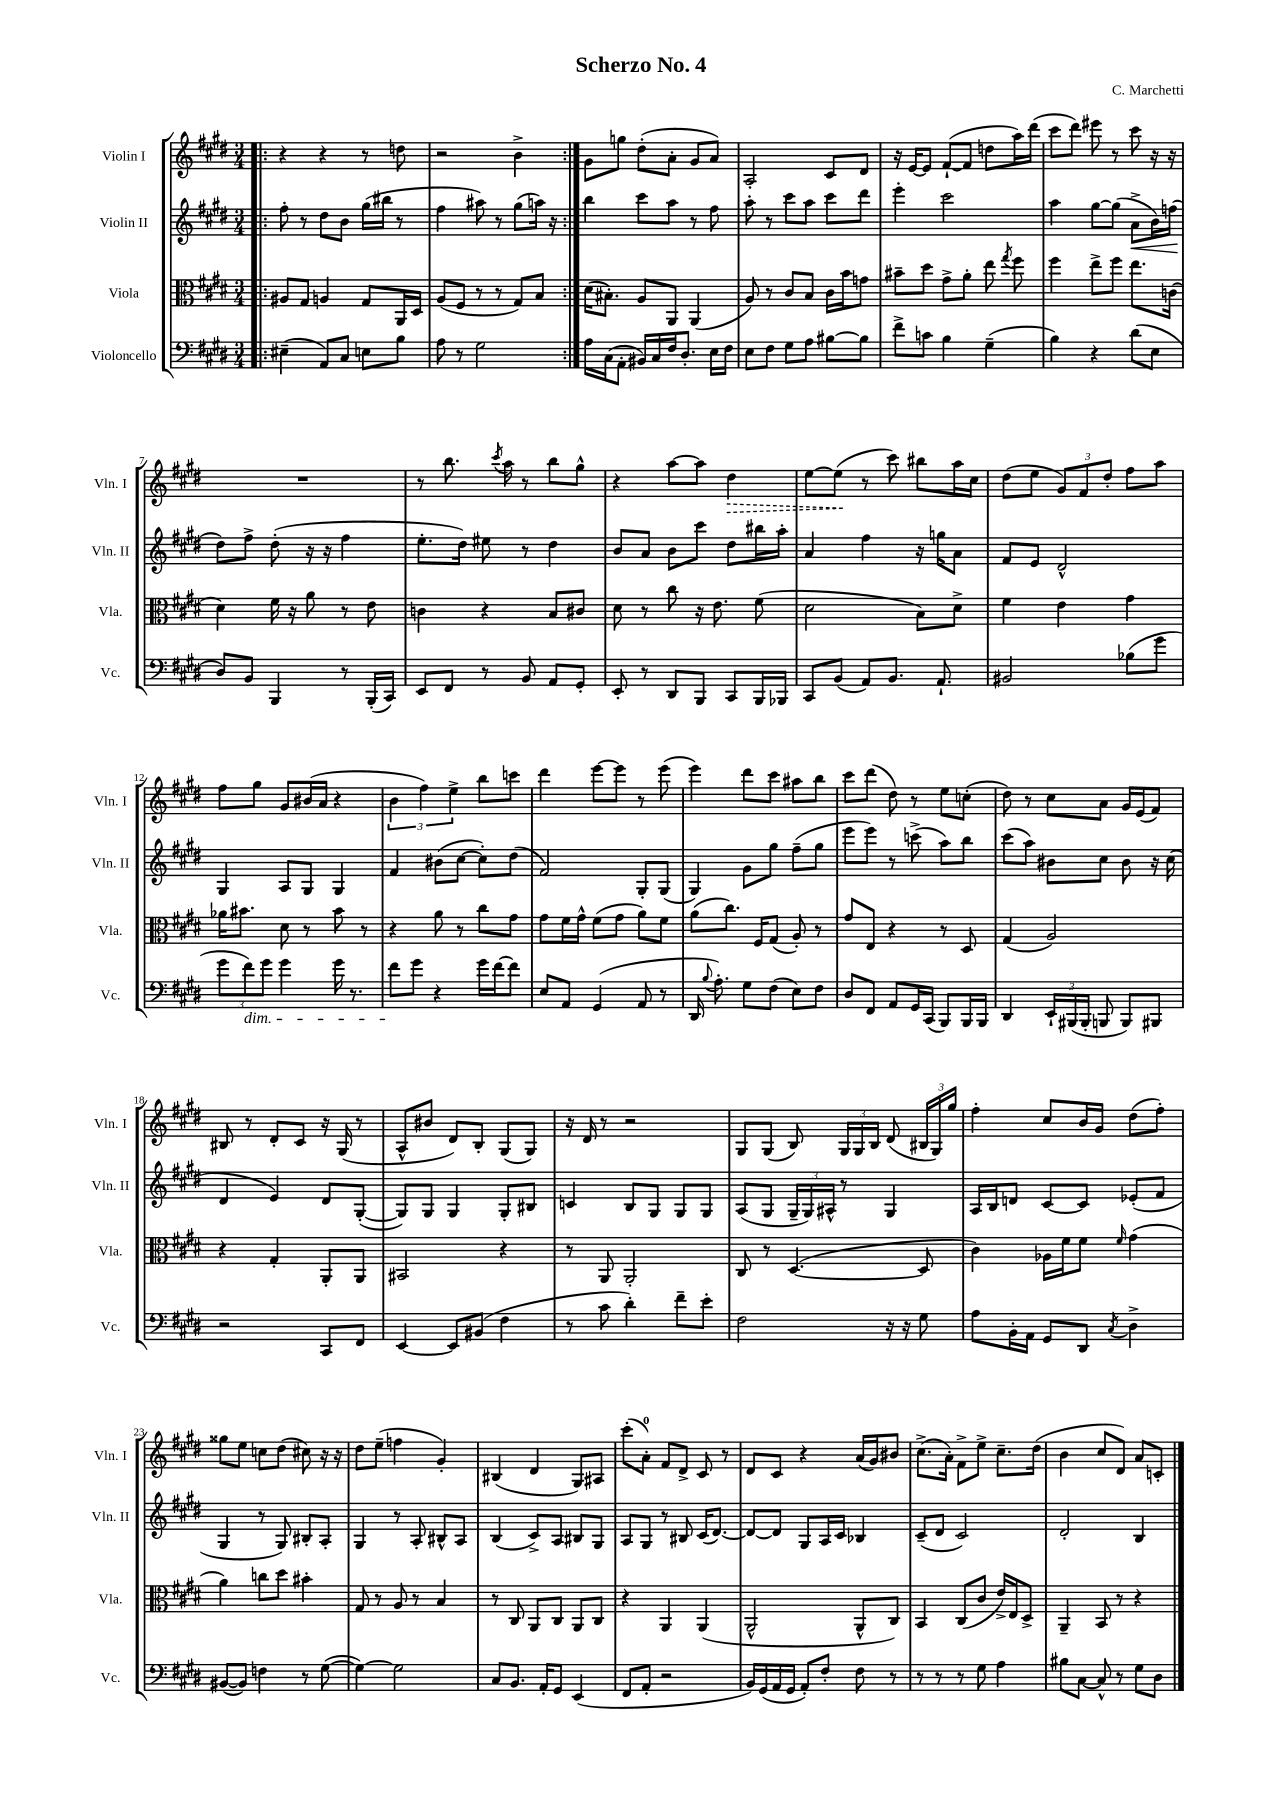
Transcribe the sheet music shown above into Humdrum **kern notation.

**kern	**kern	**kern	**dynam	**kern	**dynam
*part4	*part3	*part2	*part2	*part1	*part1
*staff4	*staff3	*staff2	*staff2	*staff1	*staff1
*I"Violoncello	*I"Viola	*I"Violin II	*	*I"Violin I	*
*I'Vc.	*I'Vla.	*I'Vln. II	*	*I'Vln. I	*
*clefF4	*clefC3	*clefG2	*	*clefG2	*
*k[f#c#g#d#]	*k[f#c#g#d#]	*k[f#c#g#d#]	*	*k[f#c#g#d#]	*
*M3/4	*M3/4	*M3/4	*	*M3/4	*
=1!|:	=1!|:	=1!|:	=1!|:	=1!|:	=1!|:
(4E#X~\	8A#X/L	8ff#'\	.	4r	.
.	8G#/J	8r	.	.	.
8AA/L)	4An/	8dd#\L	.	4r	.
8C#/J	.	8b\J	.	.	.
8En\L	8G#/L	(16gg#\LL	.	8r	.
.	.	16bb#X\JJ	.	.	.
8B\J	16AA/L	8r	.	8ddn\	.
.	16D#/JJ	.	.	.	.
=2	=2	=2	=2	=2	=2
8A\	(8A/L	4ff#\	.	2r	.
8r	8F#/J	.	.	.	.
2G#\	8r	8aa#X\)	.	.	.
.	8r	8r	.	.	.
.	8G#/L)	(8gg#\L	.	4b^\	.
.	8B/J	16aan\Jk)	.	.	.
.	.	16r	.	.	.
=3:|!	=3:|!	=3:|!	=3:|!	=3:|!	=3:|!
16A\LL	(16d#\KL	4bb\	.	8g#\L	.
(16C#\J	8.B#X'\J)	.	.	.	.
8AA'\J	.	.	.	8ggn\J	.
16BB#X/LL)	8A/L	8ccc#\L	.	(8dd#'\L	.
16C#/	.	.	.	.	.
16F#/J	8AA/J	8aa\J	.	8a'\J	.
8.D#'/J	.	.	.	.	.
.	(4AA/	8r	.	8g#/L	.
16E\LL	.	8ff#\	.	8a/J)	.
16F#\JJ	.	.	.	.	.
=4	=4	=4	=4	=4	=4
8E\L	8A/)	8aa'\	.	2A'/	.
8F#\J	8r	8r	.	.	.
8G#\L	8c#/L	8ccc#\L	.	.	.
8A\J	8B/J	8aa\J	.	.	.
[8B#X\L	16c#\LL	8ccc#\L	.	8c#/L	.
.	16b\J	.	.	.	.
8B#\J]	8gn\J	8ddd#\J	.	8d#/J	.
=5	=5	=5	=5	=5	=5
8f#^\L	8b#X~\L	4eee'\	.	16r	.
.	.	.	.	[16e/KL	.
8cn\J	8dd#\J	.	.	8e/J]	.
4B\	8g#^\L	2ccc#\	.	([8f#`/L	.
.	8a'\J	.	.	8f#/J]	.
(4G#~\	8ee\	.	.	8ddn\L	.
.	8qgg#/	.	.	.	.
.	8ff#\	.	.	16aa\L)	.
.	.	.	.	(16ddd#\JJ	.
=6	=6	=6	=6	=6	=6
4B\)	4ff#\	4aa\	.	8ccc#\L	.
.	.	.	.	8ddd#\J)	.
4r	8ee^\L	[8gg#\L	.	8eee#X\	.
.	8ff#\J	(8gg#\J]	.	8r	.
!	!	!	!LO:HP:b	!	!
(8d#\L	8.ee\L	8a^\L	<	8ccc#\	.
8E\J	.	16b\L)	.	16r	.
.	(16cn\Jk	(16ffn\JJ	.	16r	.
.	.	.	[	.	.
!!LO:LB:g=z
=7	=7	=7	=7	=7	=7
8D#/L)	4d#\)	8dd#\L)	.	2.r	.
8BB/J	.	8ff#^\J	.	.	.
4BBB/	16f#\	(8dd#'\	.	.	.
.	16r	.	.	.	.
.	8a\	16r	.	.	.
.	.	16r	.	.	.
8r	8r	4ff#\	.	.	.
(16BBB'/LL	8e\	.	.	.	.
16CC#/JJ)	.	.	.	.	.
=8	=8	=8	=8	=8	=8
8EE/L	4cn\	8.ee'\L	.	8r	.
8FF#/J	.	.	.	8.bb\	.
.	.	16dd#\Jk)	.	.	.
8r	4r	8ee#X\	.	.	.
.	.	.	.	8qccc#/	.
.	.	.	.	16aa\	.
8BB/	.	8r	.	8r	.
8AA/L	8B/L	4dd#\	.	8bb\L	.
8GG#'/J	8c#X/J	.	.	8gg#^^\J	.
=9	=9	=9	=9	=9	=9
8EE'/	8d#\	8b/L	.	4r	.
8r	8r	8a/J	.	.	.
8DD#/L	8cc#\	8b\L	.	[8aa\L	.
8BBB/J	16r	8ccc#\J	.	8aa\J]	.
.	8.e\	.	.	.	.
!	!	!	!	!	!LO:HP:b
8CC#/L	.	8dd#\L	.	4dd#\	>
16BBB/L	(8f#\	16bb#X\L	.	.	.
16BBB-X/JJ	.	16aa'\JJ	.	.	.
=10	=10	=10	=10	=10	=10
8CC#/L	2d#\	4a/	.	[8ee\L	.
(8BB/J	.	.	.	(8ee\J]	.
8AA/L)	.	4ff#\	.	8r	]
8.BB/J	.	.	.	8ccc#\)	.
.	8B\L)	16r	.	8bb#X\L	.
8.AA`/	.	16ggn\KL	.	.	.
.	8d#^\J	8a\J	.	16aa\L	.
.	.	.	.	16cc#\JJ	.
=11	=11	=11	=11	=11	=11
2BB#X/	4f#\	8f#/L	.	(8dd#\L	.
.	.	8e/J	.	8ee\J	.
.	4e\	2d#^^/	.	12g#/L)	.
.	.	.	.	12f#/	.
.	.	.	.	12dd#'/J	.
(8B-X\L	4g#\	.	.	8ff#\L	.
8g#\J	.	.	.	8aa\J	.
!!LO:LB:g=z
=12	=12	=12	=12	=12	=12
12g#\L	16a-X\KL	4G#/	.	8ff#\L	.
.	8.b#X\J	.	.	.	.
!LO:TX:b:i:t=dim.	!	!	!	!	!
12f#\)	.	.	.	.	.
.	.	.	.	8gg#\J	.
12g#\J	.	.	.	.	.
4g#\	8d#\	8A/L	.	8g#/L	.
.	8r	8G#/J	.	(16b#X/L	.
.	.	.	.	16a/JJ	.
16g#\	8b#\	4G#/	.	4r	.
8.r	.	.	.	.	.
.	8r	.	.	.	.
=13	=13	=13	=13	=13	=13
8f#\L	4r	4f#/	.	6b\	.
8g#\J	.	.	.	.	.
.	.	.	.	6ff#\)	.
4r	8a\	(8b#X\L	.	.	.
.	.	.	.	6ee^\	.
.	8r	[8cc#\J	.	.	.
16g#\LL	8cc#\L	8cc#'\L])	.	8bb\L	.
[16f#\J	.	.	.	.	.
8f#\J]	8g#\J	(8dd#\J	.	8cccn\J	.
=14	=14	=14	=14	=14	=14
8E/L	8g#\L	2f#/)	.	4ddd#\	.
8AA/J	16f#\L	.	.	.	.
.	16g#^^\JJ	.	.	.	.
(4GG#/	(8f#\L	.	.	[8eee\L	.
.	8g#\J	.	.	8eee\J]	.
8AA/	8a\L)	8G#'/L	.	8r	.
8r	8f#\J	(8G#/J	.	(8eee\	.
=15	=15	=15	=15	=15	=15
16DD#/	(8a\L	4G#/)	.	4eee\)	.
8qqB/	.	.	.	.	.
8.A'\)	.	.	.	.	.
.	8.cc#\J)	.	.	.	.
8G#\L	.	8g#\L	.	8ddd#\L	.
.	16F#/KL	.	.	.	.
(8F#\J	(8G#/J	8gg#\J	.	8ccc#\J	.
8E\L)	8A'/)	(8ff#~\L	.	8aa#X\L	.
8F#\J	8r	8gg#\J	.	8bb\J	.
=16	=16	=16	=16	=16	=16
8D#/L	8g#/L	8eee\L	.	8ccc#\L	.
8FF#/J	8E/J	8eee\J)	.	(8ddd#\J	.
8AA/L	4r	8r	.	8dd#\)	.
16GG#/L	.	(8cccn^\	.	8r	.
(16CC#/JJ	.	.	.	.	.
8BBB/L)	8r	8aa\L)	.	8ee\L	.
16BBB/L	8D#/	8bb\J	.	(8ccn'\J	.
16BBB/JJ	.	.	.	.	.
=17	=17	=17	=17	=17	=17
4DD#/	(4G#/	(8ccc#\L	.	8dd#\)	.
.	.	8aa\J)	.	8r	.
24EE`/LL	2A/)	8b#X\L	.	8cc#\L	.
(24BBB#X/	.	.	.	.	.
24BBB#'/JJ	.	.	.	.	.
8BBBn/	.	8cc#\J	.	8a\J	.
8BBB/L)	.	8b#\	.	16g#/LL	.
.	.	.	.	(16e/J	.
8BBB#X/J	.	16r	.	8f#/J)	.
.	.	(16cc#\	.	.	.
!!LO:LB:g=z
=18	=18	=18	=18	=18	=18
2r	4r	4d#/	.	8B#X/	.
.	.	.	.	8r	.
.	4G#'/	4e/)	.	8d#'/L	.
.	.	.	.	8c#/J	.
8CC#/L	8AA'/L	8d#/L	.	16r	.
.	.	.	.	(16G#/	.
8FF#/J	8AA/J	([8G#'/J	.	8r	.
=19	=19	=19	=19	=19	=19
[4EE/	2BB#X/	8G#/L])	.	8A^^/L	.
.	.	8G#/J	.	8b#X/J	.
8EE/L]	.	4G#/	.	8d#/L)	.
(8BB#X/J	.	.	.	8B'/J	.
4F#\	4r	8G#'/L	.	(8G#/L	.
.	.	8B#X/J	.	8G#/J)	.
=20	=20	=20	=20	=20	=20
8r	8r	4cn/	.	16r	.
.	.	.	.	16d#/	.
8c#\	8AA/	.	.	8r	.
4d#'\)	2AA'/	8B/L	.	2r	.
.	.	8G#/J	.	.	.
8f#~\L	.	8G#/L	.	.	.
8e'\J	.	8G#/J	.	.	.
=21	=21	=21	=21	=21	=21
2F#\	8C#/	(8A/L	.	8G#/L	.
.	8r	8G#/J	.	(8G#/J	.
.	([4.D#/	24G#~/LL	.	8B/)	.
.	.	24G#/)	.	.	.
.	.	24A#X^^/JJ	.	.	.
.	.	8r	.	24G#/LL	.
.	.	.	.	24G#/	.
.	.	.	.	24B/JJ	.
16r	.	4G#/	.	(8d#/	.
16r	.	.	.	.	.
8G#\	8D#/]	.	.	24B#X/LL	.
.	.	.	.	24G#/)	.
.	.	.	.	24gg#/JJ	.
=22	=22	=22	=22	=22	=22
8A\L	4c#\)	16A/LL	.	4ff#'\	.
.	.	16B/J	.	.	.
16BB'\L	.	8dn/J	.	.	.
16AA\JJ	.	.	.	.	.
8GG#/L	16A-X\LL	[8c#/L	.	8cc#/L	.
.	16f#\J	.	.	.	.
8DD#/J	8f#\J	8c#/J]	.	16b/L	.
.	.	.	.	16g#/JJ	.
8qC#/	16qqf#/	.	.	.	.
4D#^\	(4g#\	(8e-X'/L	.	(8dd#\L	.
.	.	8f#/J	.	8ff#'\J)	.
!!LO:LB:g=z
=23	=23	=23	=23	=23	=23
([8BB#X/L	4a\)	4G#/	.	8gg##X\L	.
8BB#/J])	.	.	.	8ee\J	.
4Fn\	8ccn\L	8r	.	8ccn\L	.
.	8dd#\J	8G#/)	.	(8dd#\J	.
8r	4b#X'\	8B#X'/L	.	8cc#X\)	.
([8G#\	.	8A'/J	.	16r	.
.	.	.	.	16r	.
=24	=24	=24	=24	=24	=24
4G#\_)	8G#/	4G#/	.	8dd#\L	.
.	8r	.	.	(8ee~\J	.
2G#\]	8A/	8r	.	4ffn\	.
.	8r	8A'/	.	.	.
.	4B/	8B#X^^/L	.	4g#'/)	.
.	.	8A/J	.	.	.
=25	=25	=25	=25	=25	=25
8C#/L	8r	(4B/	.	(4B#X/	.
8.BB/J	8C#/	.	.	.	.
.	8AA/L	8c#^/L)	.	4d#/	.
16AA'/KL	.	.	.	.	.
8GG#/J	8C#/J	8A/J	.	.	.
(4EE/	8AA/L	8B#X/L	.	8G#/L)	.
.	8C#/J	8G#/J	.	8A#X/J	.
=26	=26	=26	=26	=26	=26
8FF#/L	4r	8A/L	.	(8ccc#'\L	.
8AA'/J	.	8G#/J	.	8a'\J)	.
2r	4AA/	8r	.	8f#/L	.
.	.	8B#X/	.	8d#^/J	.
.	(4AA/	(16c#/KL	.	8c#/	.
.	.	[8.d#/J)	.	.	.
.	.	.	.	8r	.
=27	=27	=27	=27	=27	=27
16BB/LL)	2AA^^/	8d#/L_	.	8d#/L	.
(16GG#/	.	.	.	.	.
16AA/	.	8d#/J]	.	8c#/J	.
16GG#/JJ	.	.	.	.	.
8AA'/L)	.	8G#/L	.	4r	.
8F#'/J	.	16A/L	.	.	.
.	.	16c#/JJ	.	.	.
8F#\	8AA^^/L	4B-X/	.	(16a/LL	.
.	.	.	.	16g#/J)	.
8r	8C#/J)	.	.	8b#X/J	.
=28	=28	=28	=28	=28	=28
8r	4BB/	(8c#~/L	.	(8.cc#^\L	.
8r	.	8d#/J	.	.	.
.	.	.	.	16a'\Jk)	.
8r	(8C#/L	2c#/)	.	8f#^\L	.
8G#\	8c#/J	.	.	8ee^\J	.
4A\	16e^/LL)	.	.	8.cc#~\L	.
.	16E/J	.	.	.	.
.	8D#^/J	.	.	.	.
.	.	.	.	(16dd#\Jk	.
=29	=29	=29	=29	=29	=29
8B#X\L	4AA~/	2d#'/	.	4b\	.
[8C#\J	.	.	.	.	.
8C#^^/]	8BB/	.	.	8cc#/L	.
8r	8r	.	.	8d#/J)	.
8G#\L	4r	4B/	.	8a/L	.
8D#\J	.	.	.	8cn'/J	.
==	==	==	==	==	==
*-	*-	*-	*-	*-	*-
